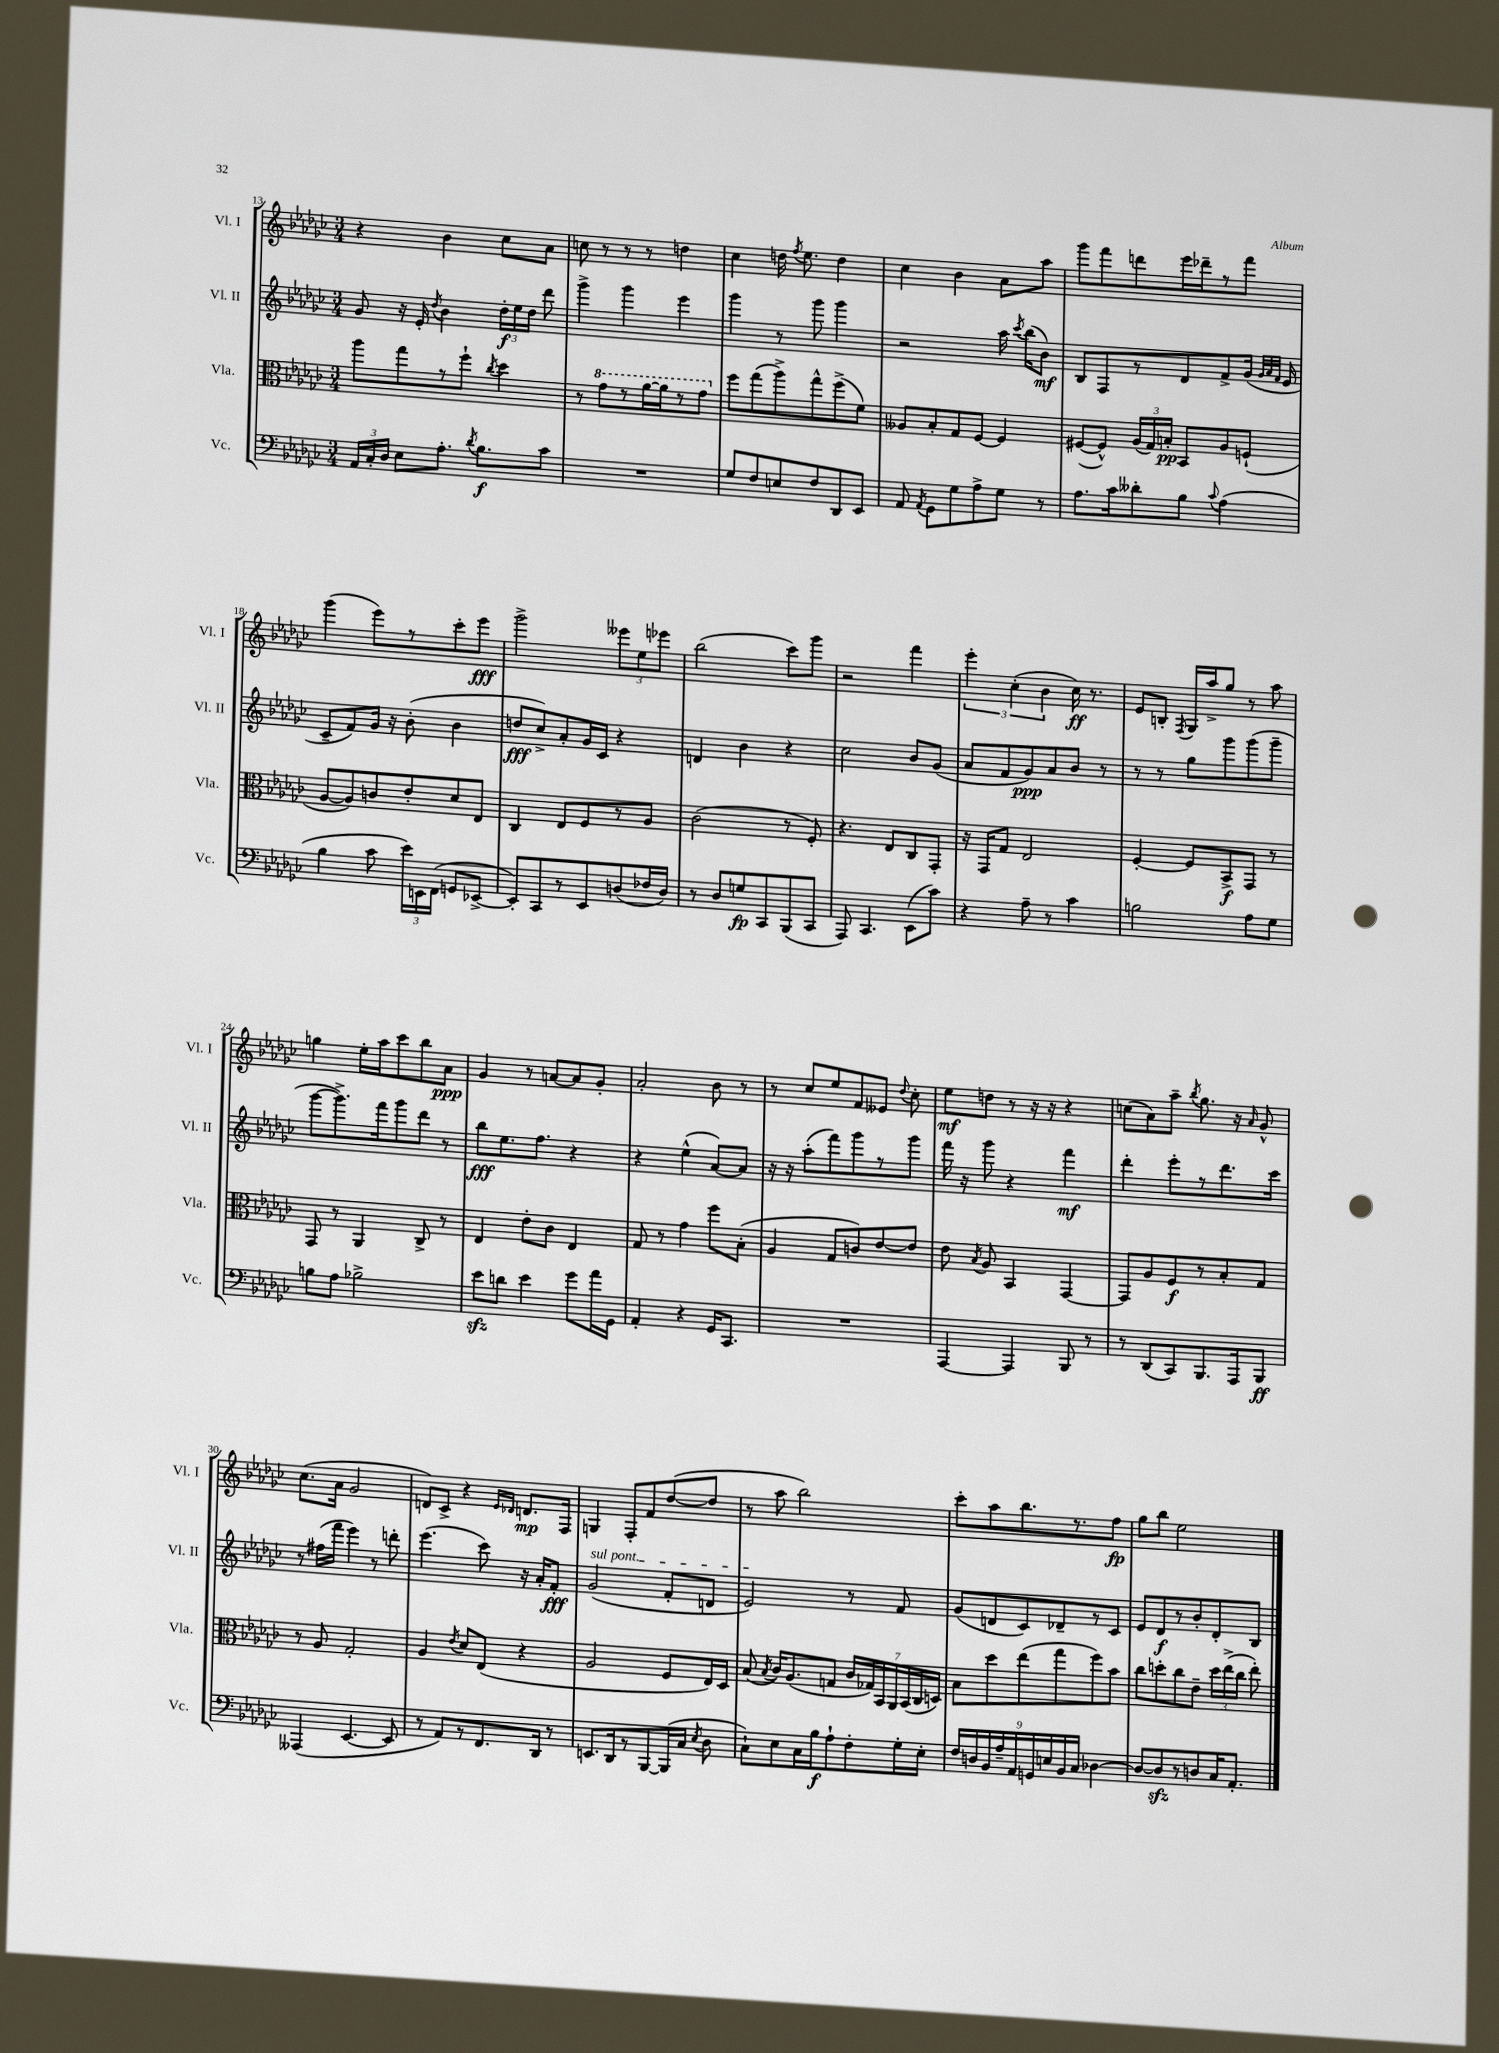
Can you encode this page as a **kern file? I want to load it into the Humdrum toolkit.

**kern	**kern	**kern	**kern
*staff4	*staff3	*staff2	*staff1
*clefF4	*clefC3	*clefG2	*clefG2
*k[b-e-a-d-g-c-]	*k[b-e-a-d-g-c-]	*k[b-e-a-d-g-c-]	*k[b-e-a-d-g-c-]
*M3/4	*M3/4	*M3/4	*M3/4
24AA-/LL	8aa-\L	8g-/	4r
24C-'/	.	.	.
24D-/JJ	.	.	.
8E-\L	8gg-\	16r	.
.	.	16e-'/	.
.	.	8qdd-/	.
8.A-'\J	8r	4b-\	4b-\
.	8ff`\J	.	.
8qd-/	.	.	.
8.B-\L	.	.	.
.	8qcc-/	.	.
.	4dd-\	24dd-'\LL	8cc-\L
.	.	24ee-\	.
.	.	24dd-\JJ	.
8c-\J	.	8ddd-\	8a-\J
=	=	=	=
2.r	8r	4ggg-^\	8cc\
.	8gg-\L	.	8r
.	8r	4ggg-\	8r
.	[16aa-\L	.	8r
.	16aa-\]J	.	.
.	8r	4eee-\	4dd\
.	8gg-\J	.	.
=	=	=	=
8G-/L	8ff\L	4ggg-\	4cc-\
8F/	(8gg-\	.	.
8E/	8aa-^\)	8r	16dd\
.	.	.	8qff/
.	.	.	8.ee-\
8F/	8gg-^^\	8ggg-\	.
8DD-/	(8ff^\	4ggg-\	4dd\
8EE-/J	8f\J)	.	.
=	=	=	=
8AA-/	8A--/L	2r	4cc-\
8qAA-/	.	.	.
8GG-\L	8B-'/	.	.
8G-\	8G-/	.	4b-\
8A-^\	[8F/J	.	.
8G-\J	4F/]	16aa-\	8a-\L
.	.	8qccc-/	.
.	.	(16bb-\LK	.
8r	.	8b-\J)	8aa-\J
=	=	=	=
8.A-\L	([8F#/L	8B-/L	8ggg-\L
.	8F#^^/]J)	8F/	8fff\
16c-\k	.	.	.
8d--'\	(24A-/LL	8r	8ddd\
.	24G-/)	.	.
.	24B'/JJ	.	.
8B-\J	8BB-/L	8d-/	16eee-\L
.	.	.	16ddd-~\J
8qqc-/	.	.	.
(4A-\	8A-/	8f^/	8r
.	(8F`/J	(16g-/Jk	8fff\J
.	.	32qqg-/LLL	.
.	.	32qqa-/	.
.	.	32qqf/JJJ	.
.	.	16e-/	.
=	=	=	=
4B-\	[8A-/L	8c-~/L	(4ggg-\
.	8A-/])	8f/)	.
8c-\	8c/	16g-/Jk	8eee-\L)
.	.	16r	.
24e-\LL)	8e-'/	(8b-'\	8r
24EE\	.	.	.
(24FF\JJ	.	.	.
8GG/L	8d-/	4b-\	8ccc-'\
[8EE-^/J	8E-/J	.	8eee-\J
=	=	=	=
8EE-'/]L)	4C-/	8dd/L	2ggg-^\
8CC-/	.	8cc-^/)	.
8r	8E-/L	8a-'/	.
8EE-/	8F/	16g-/L	.
.	.	16c-/JJ	.
(8D/	8r	4r	12eee--\L
.	.	.	12ee-\
16F-/L	8A-/J	.	.
.	.	.	12eee-\J
16D/JJ)	.	.	.
=	=	=	=
8r	(2c-\	4d/	(2bb-\
8D-/L	.	.	.
8G/	.	4b-\	.
8CC-/	.	.	.
(8BBB-/	8r	4r	8ccc-\L)
8CC-/J	8F'/)	.	8ggg-\J
=	=	=	=
8AAA-/)	4.r	2cc-\	2r
4.CC-/	.	.	.
.	8E-/L	.	.
(8EE-\L	8C-/	8b-/L	4fff\
8c-\J)	8GG-'/J	(8g-/J	.
=	=	=	=
4r	16r	8a-/L	6eee-'\
.	16GG-/LK	.	.
.	8G-/J	8f/	.
.	.	.	(6cc-'\
8A-~\	2E-/	8g-/)	.
.	.	.	6b-\
8r	.	8a-/	.
4c-\	.	8b-/J	16cc-\)
.	.	.	8.r
.	.	8r	.
=	=	=	=
2B\	[4F'/	8r	8e-/L
.	.	8r	8B'/J
.	.	.	8qF/
.	8F/]L	8gg-\L	16G-/LL
.	.	.	16aa-^/J
.	8BB-^/	8ggg-\	8gg-/J
8A-\L	8GG-/J	(8ggg-\	8r
8G-\J	8r	8ggg-~\J	8aa-\
=	=	=	=
8B\L	8GG-/	[8ggg-\L	4gg\
8A-\J	8r	8.ggg-^\])	.
2B-^\	4AA-/	.	16ee-'\LL
.	.	16fff\k	16aa-\J
.	.	8ggg-\	8ccc-\
.	8C-^/	8ddd-\J	8bb-\
.	8r	8r	8a-\J
=	=	=	=
8e-\L	4E-/	8bb-\L	4g-/
8d\J	.	8.ee-\	.
4e-\	8e-'\L	.	8r
.	.	8.ff\J	.
.	8c-\J	.	[8a/L
8g-\L	4E-/	4r	8a/]
16a-\L	.	.	8g-'/J
16GG-\JJ	.	.	.
=	=	=	=
4AA-'/	8G-/	4r	2a-'/
.	8r	.	.
4r	4g-\	(4ee-^^\	.
16GG-/LK	8ff\L	[8a-/L)	8b-\
8.CC-/J	.	.	.
.	(8B-'\J	8a-/]J	8r
=	=	=	=
2.r	4A-/	16r	8r
.	.	16r	.
.	.	(8aa-'\L	8cc-/L
.	8G-/L	8fff\)	8ee-/
.	8c/)	8ggg-\	8f/
.	[8e-/	8r	8e--/J
.	.	.	8qqdd-/
.	8e-/]J	8ggg-\J	8cc-'\
=	=	=	=
[4AAA-/	8e-\	16fff\	8ee-\L
.	.	16r	.
.	8qB-/	.	.
.	8A-/	8ggg-\	8dd\J
4AAA-/]	4BB-/	4r	8r
.	.	.	16r
.	.	.	16r
8BBB-/	[4GG-/	4fff\	4r
8r	.	.	.
=	=	=	=
8r	8GG-/]L	4ddd-'\	(8cc\L
(8DD-/L	8A-/	.	8a-\)
8CC-/)	8F/	8eee-'\L	8aa-~\J
.	.	.	8qbb-/
8.BBB-/	8r	8r	8.gg-\
.	8B-'/	8.ddd-\	.
16AAA-/k	.	.	16r
.	.	.	16qqa-/
8BBB-/J	8G-/J	.	8g-^^/
.	.	16ccc-\Jk	.
=	=	=	=
(4AAA--/	8r	8r	(8.cc-\L
.	8A-/	(16ff#\LL	.
.	.	16fff\JJ	16a-\Jk
[4.EE-/	2G-'/	4eee-\)	2g-/
.	.	8r	.
8EE-/]	.	8ddd'\	.
=	=	=	=
8r	4A-/	(4.eee-\	8d/L)
8AA-/L)	.	.	8c-^/J
.	8qe-/	.	.
8r	8d-/L	.	4r
8.FF/	(8E-/J	8ccc-\)	.
.	.	.	16qqe-/LL
.	.	.	16qqd-/JJ
.	4r	16r	8.d/L
16DD-/Jk	.	16a-'/LK	.
8r	.	8f'/J	.
.	.	.	16F/Jk
=	=	=	=
8.EE/L	2A-/	(2g-/	4G/
16DD-/k	.	.	.
8r	.	.	8F'/L
[8BBB-/	.	.	8f/
(16BBB-/]L	8F/L	8f'/L	([8dd-/
16C-/JJ	.	.	.
8qE-/	.	.	.
8D-\	16E-/L)	8d/J	8dd-/]J
.	16D-/JJ	.	.
=	=	=	=
8C-`\L)	(8B-/	2e-/)	8r
.	8qB-/	.	.
8E-\	16c-/LK)	.	8aa-\
.	(8.A-/	.	.
16C-\L	.	.	2bb-\)
16B-\J	.	.	.
8A-`\	8G/J	.	.
8F'\	28c-/LL	8r	.
.	28G-/)	.	.
.	28BB-/	.	.
.	28AA-/	.	.
16G-'\L	.	8f/	.
.	(28BB-/	.	.
.	28C-/	.	.
16E-'\JJ	.	.	.
.	28D/JJ)	.	.
=	=	=	=
18F/LL	8B-\L	(8g-/L	8ccc-'\L
18D/	.	.	.
18BB-/	.	.	.
.	8dd-\	8d/	8aa-\
18A-~/	.	.	.
18AA-/	.	.	.
.	(8ee-\	8c-/)	8.bb-\
18GG/	.	.	.
18E/	.	.	.
.	8gg-\	8d-~/	.
18BB-/	.	.	.
.	.	.	8.r
18C-/JJ	.	.	.
[4D-\	8ff\)	8r	.
.	8b-\J	8c-/J	8ff\J
=	=	=	=
8D-/_L	8cc-\L	8e-/L	8gg-\L
8D-/]	8dd'\	8d-/	8bb-\J
8r	8cc-\	8r	2ee-\
8D/	8e-~\J	8b-'/	.
16C-/K	24dd\LL	8d-'/	.
.	(24ee-^\	.	.
8.AA-'/J	.	.	.
.	24cc-\JJ	.	.
.	8ee-'\)	8B-/J	.
==	==	==	==
*-	*-	*-	*-
